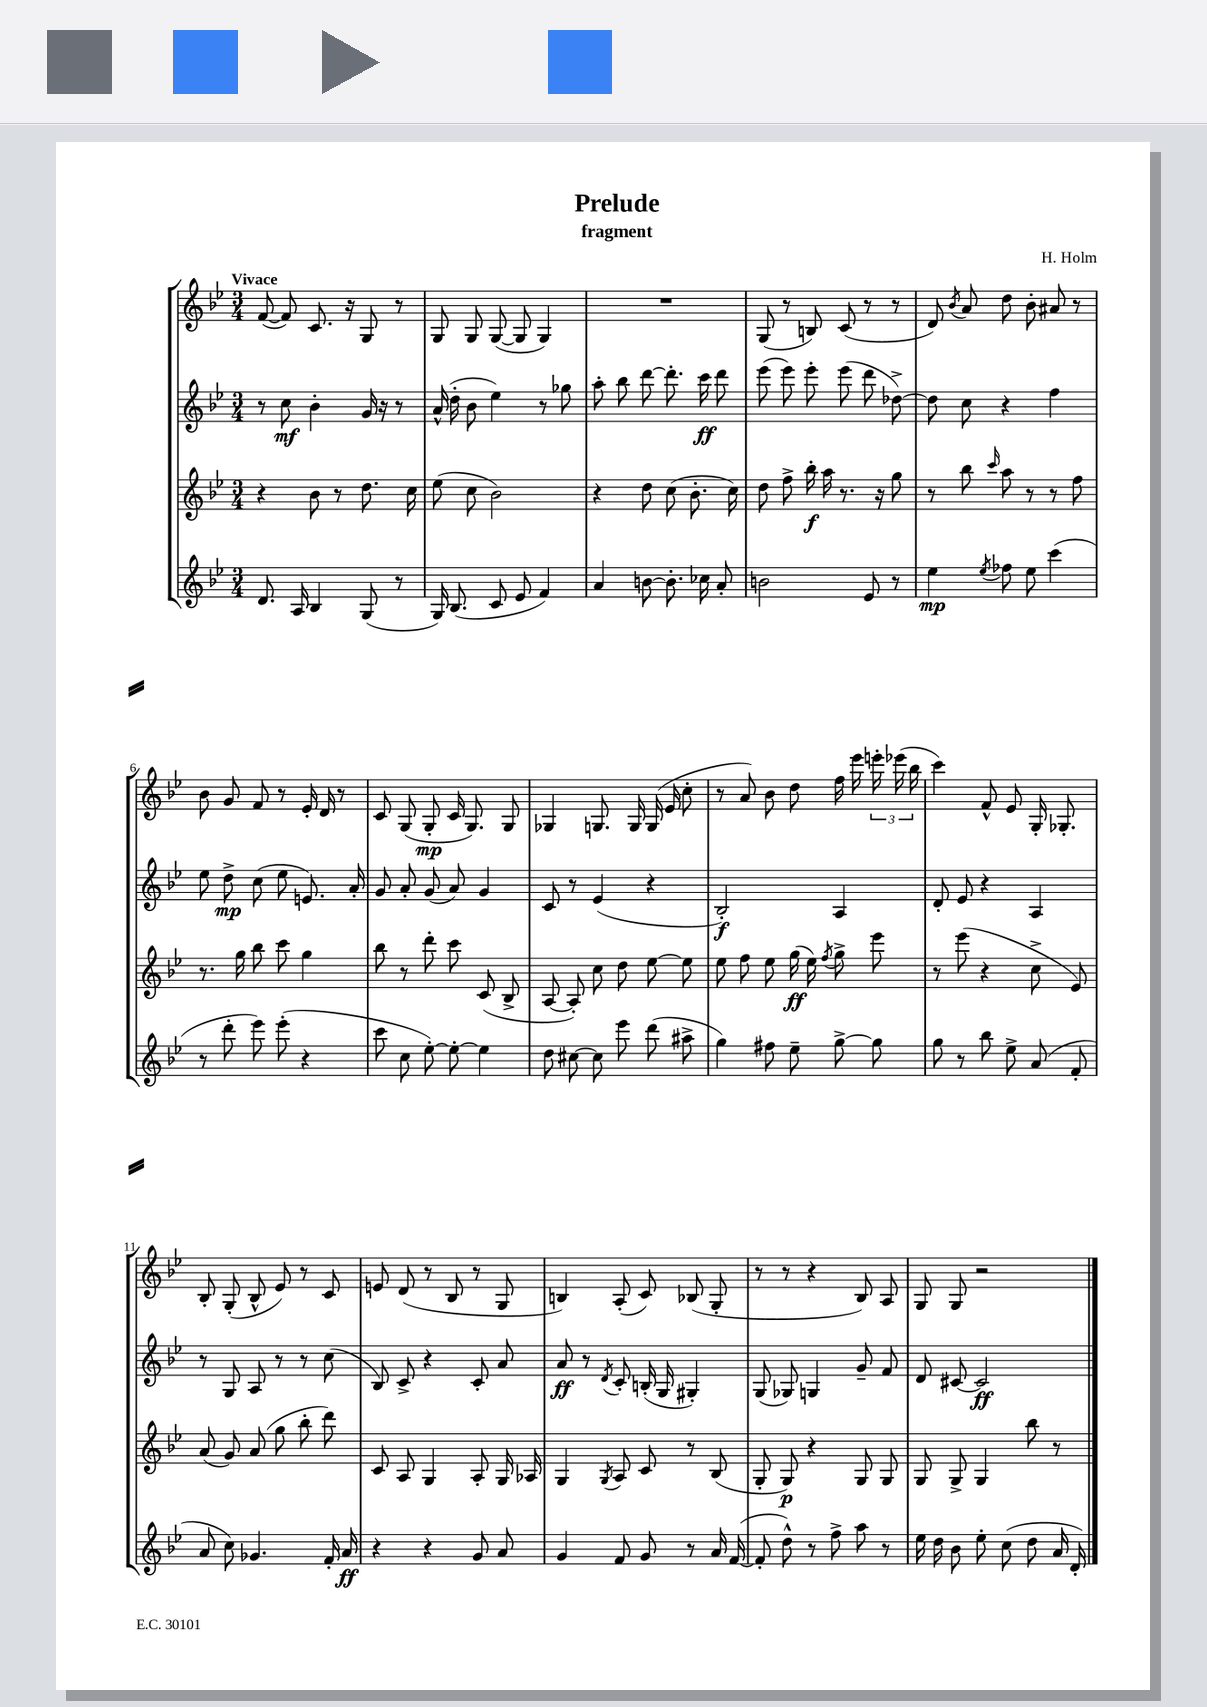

**kern	**kern	**kern	**kern
*staff4	*staff3	*staff2	*staff1
*clefG2	*clefG2	*clefG2	*clefG2
*k[b-e-]	*k[b-e-]	*k[b-e-]	*k[b-e-]
*M3/4	*M3/4	*M3/4	*M3/4
8.d	4r	8r	([8f
.	.	8cc	8f])
16A	.	.	.
4B-	8b-	4b-'	8.c
.	8r	.	.
.	.	.	16r
(8G	8.dd	16g	8G
.	.	16r	.
8r	.	8r	8r
.	16cc	.	.
=	=	=	=
16G)	(8ee-	(16a^^	8G
(8.B-	.	16dd'	.
.	8cc	8b-	8G
8c	2b-)	4ee-)	([8G
8e-	.	.	8G]
4f)	.	8r	4G)
.	.	8gg-	.
=	=	=	=
4a	4r	8aa'	2.r
.	.	8bb-	.
[8b	8dd	[8ddd	.
8.b']	(8cc	8.ddd']	.
.	8.b-'	.	.
16cc-	.	16ccc	.
8a'	.	8ddd	.
.	16cc)	.	.
=	=	=	=
2b	8dd	(8eee-	(8G
.	8ff^	8eee-)	8r
.	16bb-'	8eee-'	8B)
.	16aa	.	.
.	8.r	(8eee-	(8c
8e-	.	8ddd	8r
.	16r	.	.
8r	8gg	[8dd-^)	8r
=	=	=	=
4ee-	8r	8dd-]	8d)
.	.	.	8qb-
.	8bb-	8cc	8a
8qee-	16qqccc	.	.
8ff-	8aa	4r	8dd
8ee-	8r	.	8b-'
(4ccc	8r	4ff	8a#
.	8ff	.	8r
=	=	=	=
8r	8.r	8ee-	8b-
8ddd'	.	8dd^	8g
.	16gg	.	.
8eee-)	8bb-	(8cc	8f
(8eee-'	8ccc	8ee-	8r
4r	4gg	8.e)	16e-'
.	.	.	16d
.	.	.	8r
.	.	16a'	.
=	=	=	=
8ccc	8bb-	8g	8c
8cc	8r	8a'	(8G
[8ee-')	8ddd'	(8g	8G'
8ee-'_	8ccc	8a)	16c
.	.	.	8.G)
4ee-]	(8c	4g	.
.	8B-^	.	8G
=	=	=	=
8dd	[8A	8c	4G-
[8cc#	8A'])	8r	.
8cc#]	8cc	(4e-	8.G
8eee-	8dd	.	.
.	.	.	16G
(8ddd	[8ee-	4r	(16G
.	.	.	16e-
8aa#^	8ee-]	.	8cc'
=	=	=	=
4gg)	8ee-	2B-')	8r
.	8ff	.	8a)
8ff#	8ee-	.	8b-
8ee-~	(16gg	.	8dd
.	16ee-)	.	.
.	8qff	.	.
[8gg^	8gg^	4A	16ff
.	.	.	16eee-
8gg]	8eee-	.	24eee'
.	.	.	(24eee-
.	.	.	24bb-
=	=	=	=
8gg	8r	8d'	4ccc)
8r	(8eee-	8e-	.
8bb-	4r	4r	8f^^
8ee-^	.	.	8e-
(8a	8cc^	4A	16G'
.	.	.	8.G-'
8f'	8e-)	.	.
=	=	=	=
8a	(8a	8r	8B-'
8cc)	8g)	8G	(8G'
4.g-	(8a	8A	8B-^^
.	8gg	8r	8e-)
.	8bb-'	8r	8r
16f'	8ddd)	(8cc	8c
16a	.	.	.
=	=	=	=
4r	8c	8B-)	8e
.	8A	8c^	(8d
4r	4G	4r	8r
.	.	.	8B-
8g	8A'	8c'	8r
8a	16G	8a	8G
.	16A-	.	.
=	=	=	=
4g	4G	8a	4B)
.	.	8r	.
.	8qG	8qd	.
8f	8A	8c'	(8A'
8g	8c	(16B'	8c)
.	.	16G	.
8r	8r	4G#')	(8B-
16a	(8B-	.	8G'
([16f	.	.	.
=	=	=	=
8f']	8G'	(8G	8r
8dd^^)	8G)	8G-)	8r
8r	4r	4G	4r
8ff^	.	.	.
8aa	8G	8g~	8B-)
8r	8G	8f	8A
=	=	=	=
16ee-	8G	8d	8G
16dd	.	.	.
8b-	8G^	[8c#	8G
8ee-'	4G	2c#]	2r
(8cc	.	.	.
8dd	8bb-	.	.
16a	8r	.	.
16d')	.	.	.
==	==	==	==
*-	*-	*-	*-
